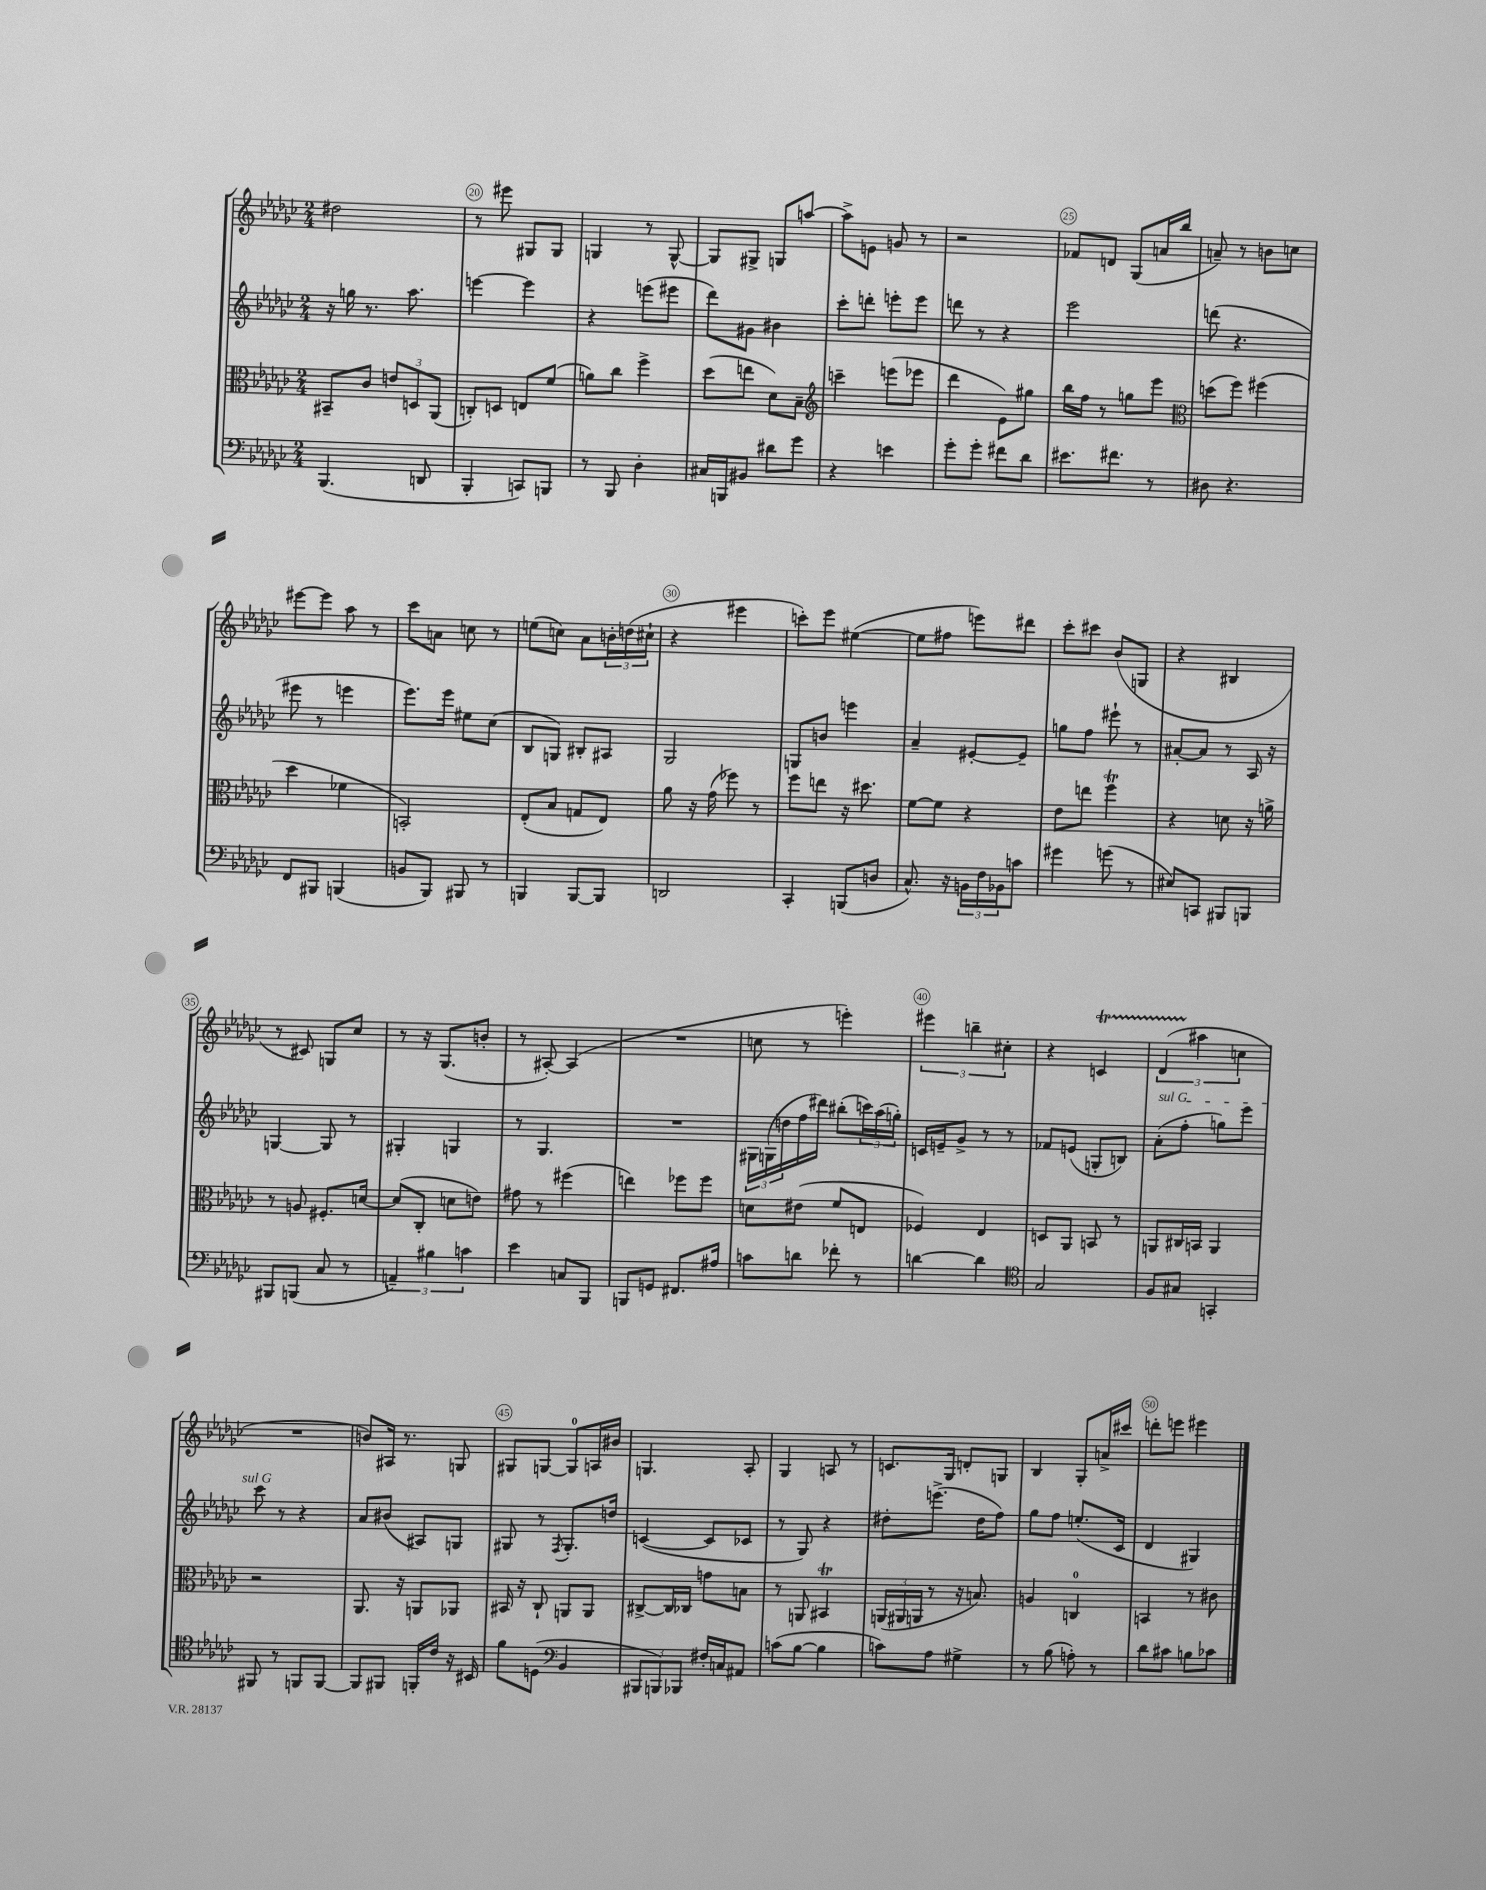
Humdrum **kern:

**kern	**kern	**kern	**kern
*staff4	*staff3	*staff2	*staff1
*clefF4	*clefC3	*clefG2	*clefG2
*k[b-e-a-d-g-c-]	*k[b-e-a-d-g-c-]	*k[b-e-a-d-g-c-]	*k[b-e-a-d-g-c-]
*M2/4	*M2/4	*M2/4	*M2/4
(4.BBB-	8BB#~	16r	2dd#
.	.	16gg	.
.	8c-	8.r	.
.	12e	.	.
.	.	8.aa-	.
.	12D	.	.
8DD	.	.	.
.	(12AA-	.	.
=	=	=	=
4BBB-'	8C')	[4eee	8r
.	8D	.	8eee#
8CC)	8E	4eee]	8G#
8BBB	(8f	.	8G#
=	=	=	=
8r	8a)	4r	4G
8BBB-	8cc-	.	.
4D-'	4ff^	(8eee	8r
.	.	8eee#	[8G^^
=	=	=	=
16C#	(8dd-	8ddd-)	8G]
16BBB	.	.	.
8BB#	8ee	8g#	8G#^
8d#	8d-)	4b#	8G
8g-	8B-~	.	[8aa
=	=	=	=
*	*clefG2	*	*
4r	4ccc~	8ccc-'	8aa^]
.	.	8ddd'	8e
4e	(8eee	8eee'	8g
.	8eee-	8eee	8r
=	=	=	=
8g-'	4ddd-	8ddd	2r
8g-'	.	8r	.
8f#	8e-)	4r	.
8d-	8gg#	.	.
=	=	=	=
8.e#	16bb-	2eee-	8f-
.	16ff	.	.
.	8r	.	8d
8.f#	.	.	.
.	8gg	.	(8G-
8r	8eee-	.	16a
.	.	.	16bb-
=	=	=	=
*	*clefC3	*	*
8D#	(8dd	(8ddd	8a~)
4.r	8ff)	4.r	8r
.	(4ff#	.	8b
.	.	.	8cc
=	=	=	=
8FF	4dd-	8eee#	[8eee#
8BBB#	.	8r	8eee#]
(4BBB	4f-	4eee	8aa-
.	.	.	8r
=	=	=	=
8BB	2BB')	8.eee-)	8ccc-
8BBB-)	.	.	8a
.	.	16eee-	.
8BBB#	.	8ee#	8cc
8r	.	(8cc-	8r
=	=	=	=
4BBB	(8E-'	8B-	(8ee
.	8B-	8G)	8cc)
[8BBB	8G	8B#'	8a-
8BBB]	8E-)	8A#	24b'
.	.	.	(24dd
.	.	.	24cc#`
=	=	=	=
2DD	8a-	2G-	4r
.	16r	.	.
.	(16g-	.	.
.	8ff-)	.	4eee#
.	8r	.	.
=	=	=	=
4CC-'	8ff	8G	8ccc')
.	8ee	8b	8eee-
(8BBB	16r	4eee	([4ee#
.	8.dd#	.	.
8D	.	.	.
=	=	=	=
8.C-^^)	[8f	4a-~	8ee#]
.	8f]	.	8ff#
16r	.	.	.
24BB	4r	[8e#'	8eee)
24F	.	.	.
24BB-	.	.	.
8c	.	8e#~]	8ddd#
=	=	=	=
4g#	8e-	8gg	8ccc-'
.	8ee	8ff	8ccc#
(8g	4ff	8eee#`	(8b-
8r	.	8r	8G
=	=	=	=
8E#)	4r	[8a#'	4r
8CC	.	8a#]	.
8BBB#	8d	8r	4B#
8BBB	16r	16A-	.
.	16a^	16r	.
=	=	=	=
8BBB#	8r	[4G	8r
(8BBB	8A	.	8c#)
8C-	8.F#'	8G]	8G
8r	.	8r	8cc-
.	[16d	.	.
=	=	=	=
6AA~)	(8d]	4G#'	8r
.	8C-'	.	16r
6B#	.	.	.
.	.	.	(8.G-
.	8d	4G	.
6c	.	.	.
.	8e)	.	8b'
=	=	=	=
4e-	8g#	8r	8r
.	8r	4.G-	[8A#')
8C	(4ff#	.	(4A#]
8BBB-	.	.	.
=	=	=	=
8BBB	4ee)	2r	2r
8GG	.	.	.
8.FF#	8ff-	.	.
.	8ff-	.	.
16A#	.	.	.
=	=	=	=
8c	8d	24G#	8cc
.	.	(24G	.
.	.	24dd	.
8d	(8e#	16ff	8r
.	.	16ddd#)	.
8f-'	8f	(8bb#'	4eee')
8r	8E	24ccc)	.
.	.	(24aa-	.
.	.	24gg')	.
=	=	=	=
[4d	4F-)	16c	6eee#
.	.	16e~	.
.	.	8g-^	.
.	.	.	6bb~
4d]	4E-	8r	.
.	.	.	6cc#'
.	.	8r	.
=	=	=	=
*clefC4	*	*	*
2G-	8D	8f-	4r
.	8AA-	(8e	.
.	8BB	8G'	4c
.	8r	8B)	.
=	=	=	=
8F	8AA	(8a-'	(6d-
8G#	16C#	8ff'	.
.	.	.	6aa#
.	16BB	.	.
4GG'	4AA	8gg)	.
.	.	.	6cc
.	.	8eee-	.
=	=	=	=
8FF#	2r	8ccc-	2r
8r	.	8r	.
8FF	.	4r	.
[8FF	.	.	.
=	=	=	=
8FF]	8.AA-	8a-	8b)
8FF#	.	(8b#	16A#
.	16r	.	8.r
16FF'	8AA	8A#)	.
16c-	.	.	.
16r	8AA-	8G	8G
16BB#	.	.	.
=	=	=	=
8f	16BB#	8G#	8G#
.	16r	.	.
(8D	8C-`	8r	[8G
*clefF4	*	*	*
.	.	8qF	.
4BB-	8AA	8.G#'	8G]
.	8AA	.	16A
.	.	16dd	16b#
=	=	=	=
12BBB#	[8C#^	([4c	4.G
12BBB)	.	.	.
.	16C#]	.	.
12BBB-	.	.	.
.	16C-	.	.
16F#'	8g	8c]	.
16C	.	.	.
8AA#	8B	8c-	8A-'
=	=	=	=
(8c	8r	8r	4G-
[8B-	8AA	8G-)	.
4B-]	4BB#	4r	8A
.	.	.	8r
=	=	=	=
8c)	(24AA	8dd#'	8.c
.	24AA#	.	.
.	24AA	.	.
8A-	8r	(8.eee^	.
.	.	.	16G-
4G#^	16r	.	8d'
.	8.B)	16dd#	.
.	.	8ff)	8G
=	=	=	=
8r	4A	8gg-	4B-
(8B-	.	8ff	.
8A')	4C	(8.ee'	8G-'
8r	.	.	16a^
.	.	16c-	16ccc#
=	=	=	=
8d-	4BB	4d-	8ddd'
8c#	.	.	8eee
8B	8r	4G#)	4eee#
8c-	8c#	.	.
==	==	==	==
*-	*-	*-	*-
